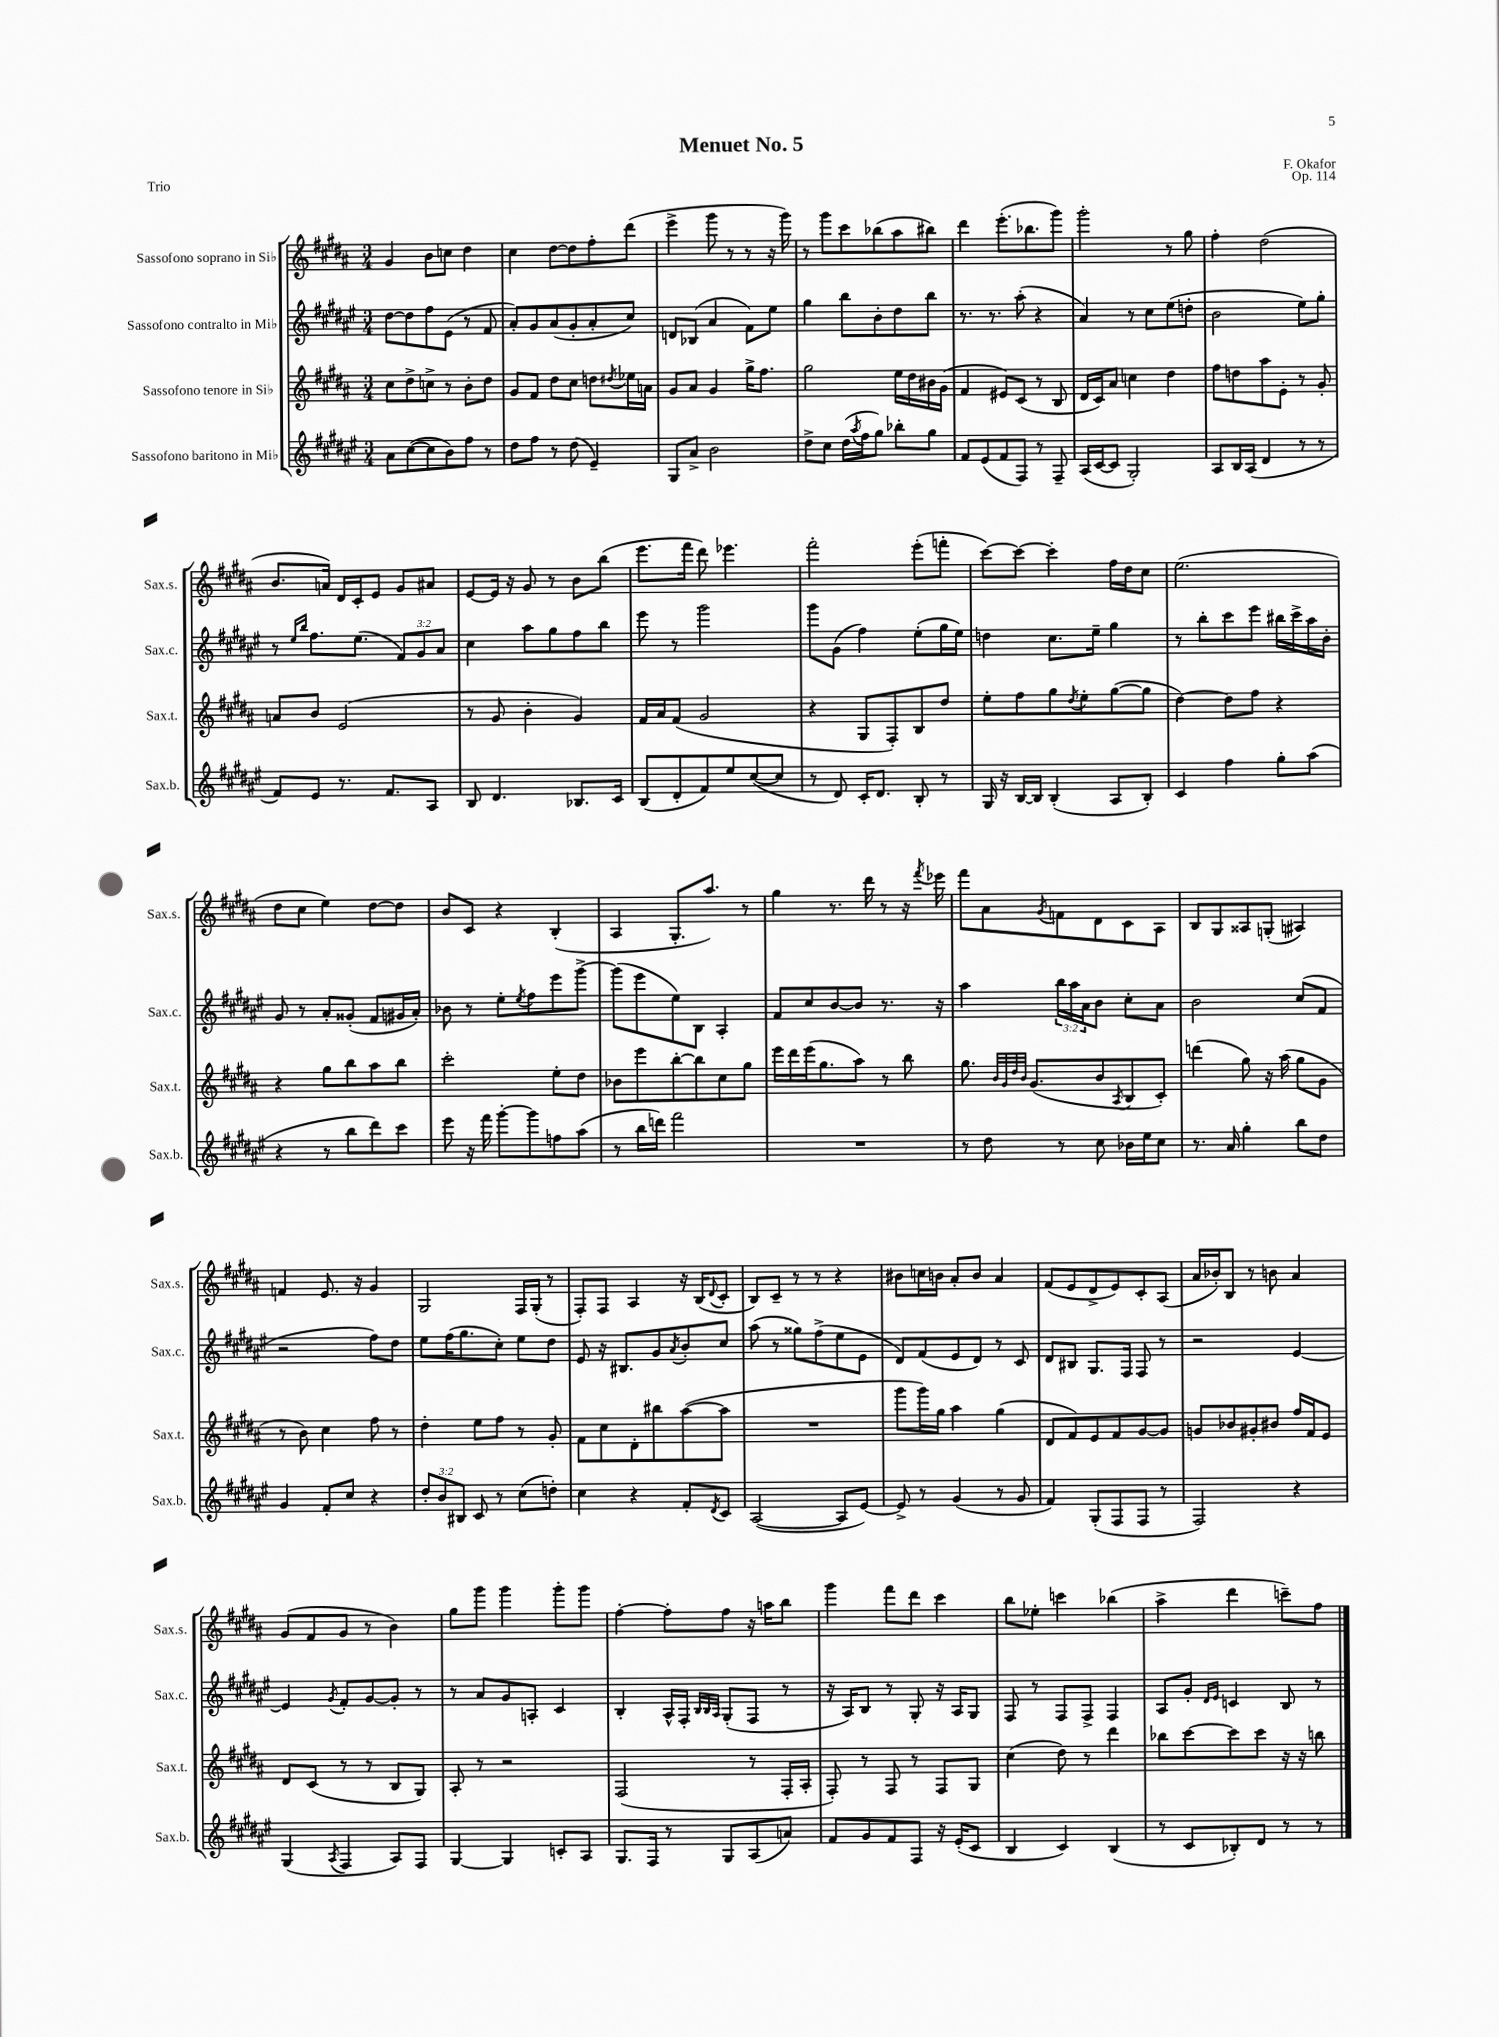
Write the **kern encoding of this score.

**kern	**kern	**kern	**kern
*staff4	*staff3	*staff2	*staff1
*clefG2	*clefG2	*clefG2	*clefG2
*k[f#c#g#d#a#e#]	*k[f#c#g#d#a#]	*k[f#c#g#d#a#e#]	*k[f#c#g#d#a#]
*M3/4	*M3/4	*M3/4	*M3/4
8a#	8cc#	[8dd#	4g#
([8cc#	8dd#^	8dd#]	.
8cc#]	8cc^	8ff#	8b
8b)	8r	(8e#	8cc
8ff#	8b'	8r	4dd#
8r	8dd#	8f#	.
=	=	=	=
8dd#	8g#	8a#')	4cc#
8ff#	8f#	8g#	.
8r	8dd#	(8a#	[8dd#
(8dd#	8cc#	8g#'	8dd#]
4e#~)	8dd	8a#'	8ff#'
.	8qdd#	.	.
.	16ee-	8cc#)	(8ddd#
.	16a	.	.
=	=	=	=
8G#	8g#	8d	4eee^
8a#^	8a#	(8B-	.
2b	4g#	4a#	8ggg#
.	.	.	8r
.	16gg#^	8f#)	8r
.	8.ff#	.	.
.	.	8ee#	16r
.	.	.	16ggg#)
=	=	=	=
8dd#^	2gg#	4gg#	8r
8cc#	.	.	8ggg#
(16dd#	.	8bb	8ccc#
8qaa#	.	.	.
16ff#	.	.	.
8gg#)	.	8b'	(8bb-
8bb-'	16ee	8dd#	8aa#
.	16dd#	.	.
8gg#	16b#	8bb	8bb#)
.	(16g#	.	.
=	=	=	=
8f#	4f#	8.r	4ddd#
(8e#	.	.	.
.	.	8.r	.
8f#	8e#)	.	(8.eee'
8F#)	(8c#	(8aa#'	.
.	.	.	8.bb-
8r	8r	4r	.
8F#~	8B	.	8ggg#)
=	=	=	=
(16A#	16d#	4a#)	2ggg#'
[16c#	16c#)	.	.
8c#]	8a#	.	.
2G#')	4cc	8r	.
.	.	8cc#	.
.	4dd#	(8ee#	8r
.	.	8dd'	8gg#
=	=	=	=
8A#	8ff#	2b	4ff#'
16B	8dd	.	.
(16A#	.	.	.
4d#	8aa#	.	(2dd#
.	8e'	.	.
8r	8r	8ee#)	.
8r	8g#'	8gg#'	.
=	=	=	=
8f#)	8a	8r	8.b
.	.	16qqee#	.
.	.	16qqbb	.
8e#	8b	8.ff#	.
.	.	.	16a)
8.r	(2e	.	16d#
.	.	(8.ee#	16c#'
.	.	.	8e
8.f#	.	.	.
.	.	12f#)	8g#
.	.	12g#	.
8A#	.	.	8a#
.	.	12a#	.
=	=	=	=
8B	8r	4cc#	[8e
4.d#	8g#	.	16e]
.	.	.	16r
.	4b'	8aa#	8g#
.	.	8gg#	8r
8.B-	4g#)	8ff#	8b
.	.	8bb	(8bb
16c#	.	.	.
=	=	=	=
(8B	16f#	8eee#	8.eee
.	16a#	.	.
8d#'	(8f#	8r	.
.	.	.	16fff#
8f#)	2g#	2ggg#	8ddd#)
8ee#	.	.	4.eee-
([8cc#	.	.	.
8cc#]	.	.	.
=	=	=	=
8r	4r	8ggg#	2fff#'
8d#)	.	(8g#	.
16c#'	8G#	4ff#)	.
8.d#	.	.	.
.	8F#')	.	.
8B'	8B	(8ee#'	(8eee'
8r	8dd#	16gg#	8fff'
.	.	16ee#)	.
=	=	=	=
16G#	8ee'	4dd	[8ccc#)
16r	.	.	.
[16B	8ff#	.	8ccc#_
16B]	.	.	.
(4B'	8gg#	8.cc#	4ccc#']
.	8qdd#	.	.
.	8ee'	.	.
.	.	16ee#~	.
8A#	([8gg#	4gg#	16ff#
.	.	.	16dd#
8B')	8gg#]	.	8cc#
=	=	=	=
4c#	[4dd#)	8r	(2.ee
.	.	8bb'	.
4ff#	8dd#]	8ccc#	.
.	8ff#	8eee#	.
8gg#'	4r	16bb#	.
.	.	16ccc#^	.
(8aa#	.	16aa#	.
.	.	16b'	.
=	=	=	=
4r	4r	8g#	8dd#
.	.	8r	8cc#
8r	8gg#	8a#'	4ee)
8bb	8bb	(8g##'	.
8ddd#)	8aa#	8f#	[8dd#
8ccc#	8bb	16g#	8dd#]
.	.	16a#')	.
=	=	=	=
8eee#	2ccc#'	8b-	8b
16r	.	8r	8c#
16fff#	.	.	.
[8ggg#'	.	8ee#'	4r
.	.	8qee#	.
8ggg#]	.	8ff#	.
8ff	8ee'	8eee#	(4B'
(8aa#	8dd#	[8ggg#^	.
=	=	=	=
8r	8b-	(8ggg#]	4A#
16bb	8eee	8eee#	.
16ddd)	.	.	.
2fff#	[8bb'	8ee#)	8.G#'
.	8bb]	8B	.
.	.	.	8.aa#)
.	8cc#	4A#'	.
.	8gg#	.	8r
=	=	=	=
2.r	16eee	8f#	4gg#
.	16ddd#	.	.
.	(16eee	8cc#	.
.	8.gg#	.	.
.	.	[8b	8.r
.	8aa#)	8b]	.
.	.	.	16ddd#
.	8r	8.r	8r
.	8bb	.	16r
.	.	.	8qfff#
.	.	16r	16eee-
=	=	=	=
8r	8.gg#	4aa#	8fff#
8dd#	.	.	8a#
.	32qqb	.	.
.	32qqg#	.	.
.	32qqdd#	.	.
.	32qqb	.	.
.	(8.g#	.	.
.	.	.	8qg#
8r	.	24bb	8f
.	.	24aa#	.
.	.	24a#	.
8cc#	8b	8b	8d#
.	8qA#	.	.
16b-	8B	8cc#'	8c#
16ee#	.	.	.
8cc#	8c#')	8a#	8A#
=	=	=	=
8.r	(4ddd	2b	8B
.	.	.	8G#
16a#	.	.	.
4gg#'	8gg#)	.	8A##
.	16r	.	(8G'
.	(16aa#	.	.
8bb	8gg#	(8cc#	4A#)
8dd#	8g#	8f#	.
=	=	=	=
4g#	8r	2r	4f
.	8b)	.	.
8f#'	4cc#	.	8.e
8cc#	.	.	.
.	.	.	16r
4r	8ff#	8ff#)	4g#
.	8r	8dd#	.
=	=	=	=
12dd#'	4dd#'	8ee#	2G#
12b	.	.	.
.	.	(16ff#	.
12B#	.	.	.
.	.	8.gg#	.
8c#	8ee	.	.
8r	8ff#	8cc#')	.
(8cc#	8r	8ee#	16F#
.	.	.	(16G#'
8dd')	8g#'	8dd#	8r
=	=	=	=
4cc#	8f#	8e#	8F#')
.	8cc#	16r	8F#
.	.	8.B#	.
4r	8d#'	.	4A#
.	8bb#	8g#	.
.	.	8qa#	.
8f#'	([8aa#	8b'	16r
.	.	.	(16B
8qd#	.	.	8qqd#
8c#	8aa#]	8cc#	8c#'
=	=	=	=
([2A#	2.r	(8aa#	8B)
.	.	8r	8c#~
.	.	8gg##)	8r
.	.	(8ff#^	8r
8A#]	.	8ee#	4r
[8e#)	.	8e#	.
=	=	=	=
8e#^]	8ggg#	8d#)	8b#
8r	16ggg#)	(8f#	16cc
.	16gg#	.	16b
(4g#	4aa#	8e#	8a#'
.	.	8d#)	8b
8r	(4gg#	8r	4a#
8g#	.	8c#	.
=	=	=	=
4f#)	8d#	8d#	(8f#
.	8f#)	8B#	8e
(8G#'	8e	8.G#	8d#^
8F#	8f#	.	8e)
.	.	16F#	.
8F#	[8g#	8F#	8c#'
8r	8g#]	8r	(8A#
=	=	=	=
2F#)	8g	2r	16a#
.	.	.	16b-')
.	8b-	.	8B
.	8g#'	.	8r
.	8b#	.	8b
4r	16ff#	[4e#	4a#
.	16f#	.	.
.	8e	.	.
=	=	=	=
(4G#	8d#	4e#]	(8g#
.	(8c#	.	8f#
8qA#	.	8qg#	.
4F#	8r	8f#'	8g#
.	8r	[8g#	8r
8A#)	8B	8g#']	4b)
8F#	8G#)	8r	.
=	=	=	=
[4G#	8A#'	8r	8gg#
.	8r	8a#	8ggg#
4G#]	2r	8g#	4ggg#
.	.	8A'	.
8c'	.	4c#	8ggg#'
8A#	.	.	8ggg#
=	=	=	=
8.G#	(2F#	4B'	[4ff#'
16F#	.	.	.
8r	.	16A#^^	8ff#']
.	.	16F#'	.
.	.	32qqB	.
.	.	32qqB	.
.	.	32qqA#	.
8G#	.	(8G#'	8ff#
(8A#	8r	8F#	16r
.	.	.	16aa
8a)	16F#'	8r	8bb
.	16A#'	.	.
=	=	=	=
8f#	8F#')	16r	4ggg#
.	.	16A#)	.
8g#	8r	8B	.
8f#	8F#	8r	8fff#
8F#	8r	8G#'	8ddd#
16r	8F#	16r	4ccc#
(16e#'	.	16A#	.
8c#	8G#	8G#	.
=	=	=	=
4B	(4cc#	8F#	8bb
.	.	8r	8ee-'
4c#)	8dd#)	8F#	4ccc
.	8r	8F#^	.
(4B	4ddd#	4F#	(4bb-
=	=	=	=
8r	8bb-	8A#	4aa#^
8c#	[8ccc#	8g#'	.
.	.	16qqd#	.
.	.	16qqe#	.
8B-')	8ccc#]	4c	4ddd#
8d#	8ccc#	.	.
8r	16r	8B	8ccc~)
.	16r	.	.
8r	8bb	8r	8ff#
==	==	==	==
*-	*-	*-	*-
